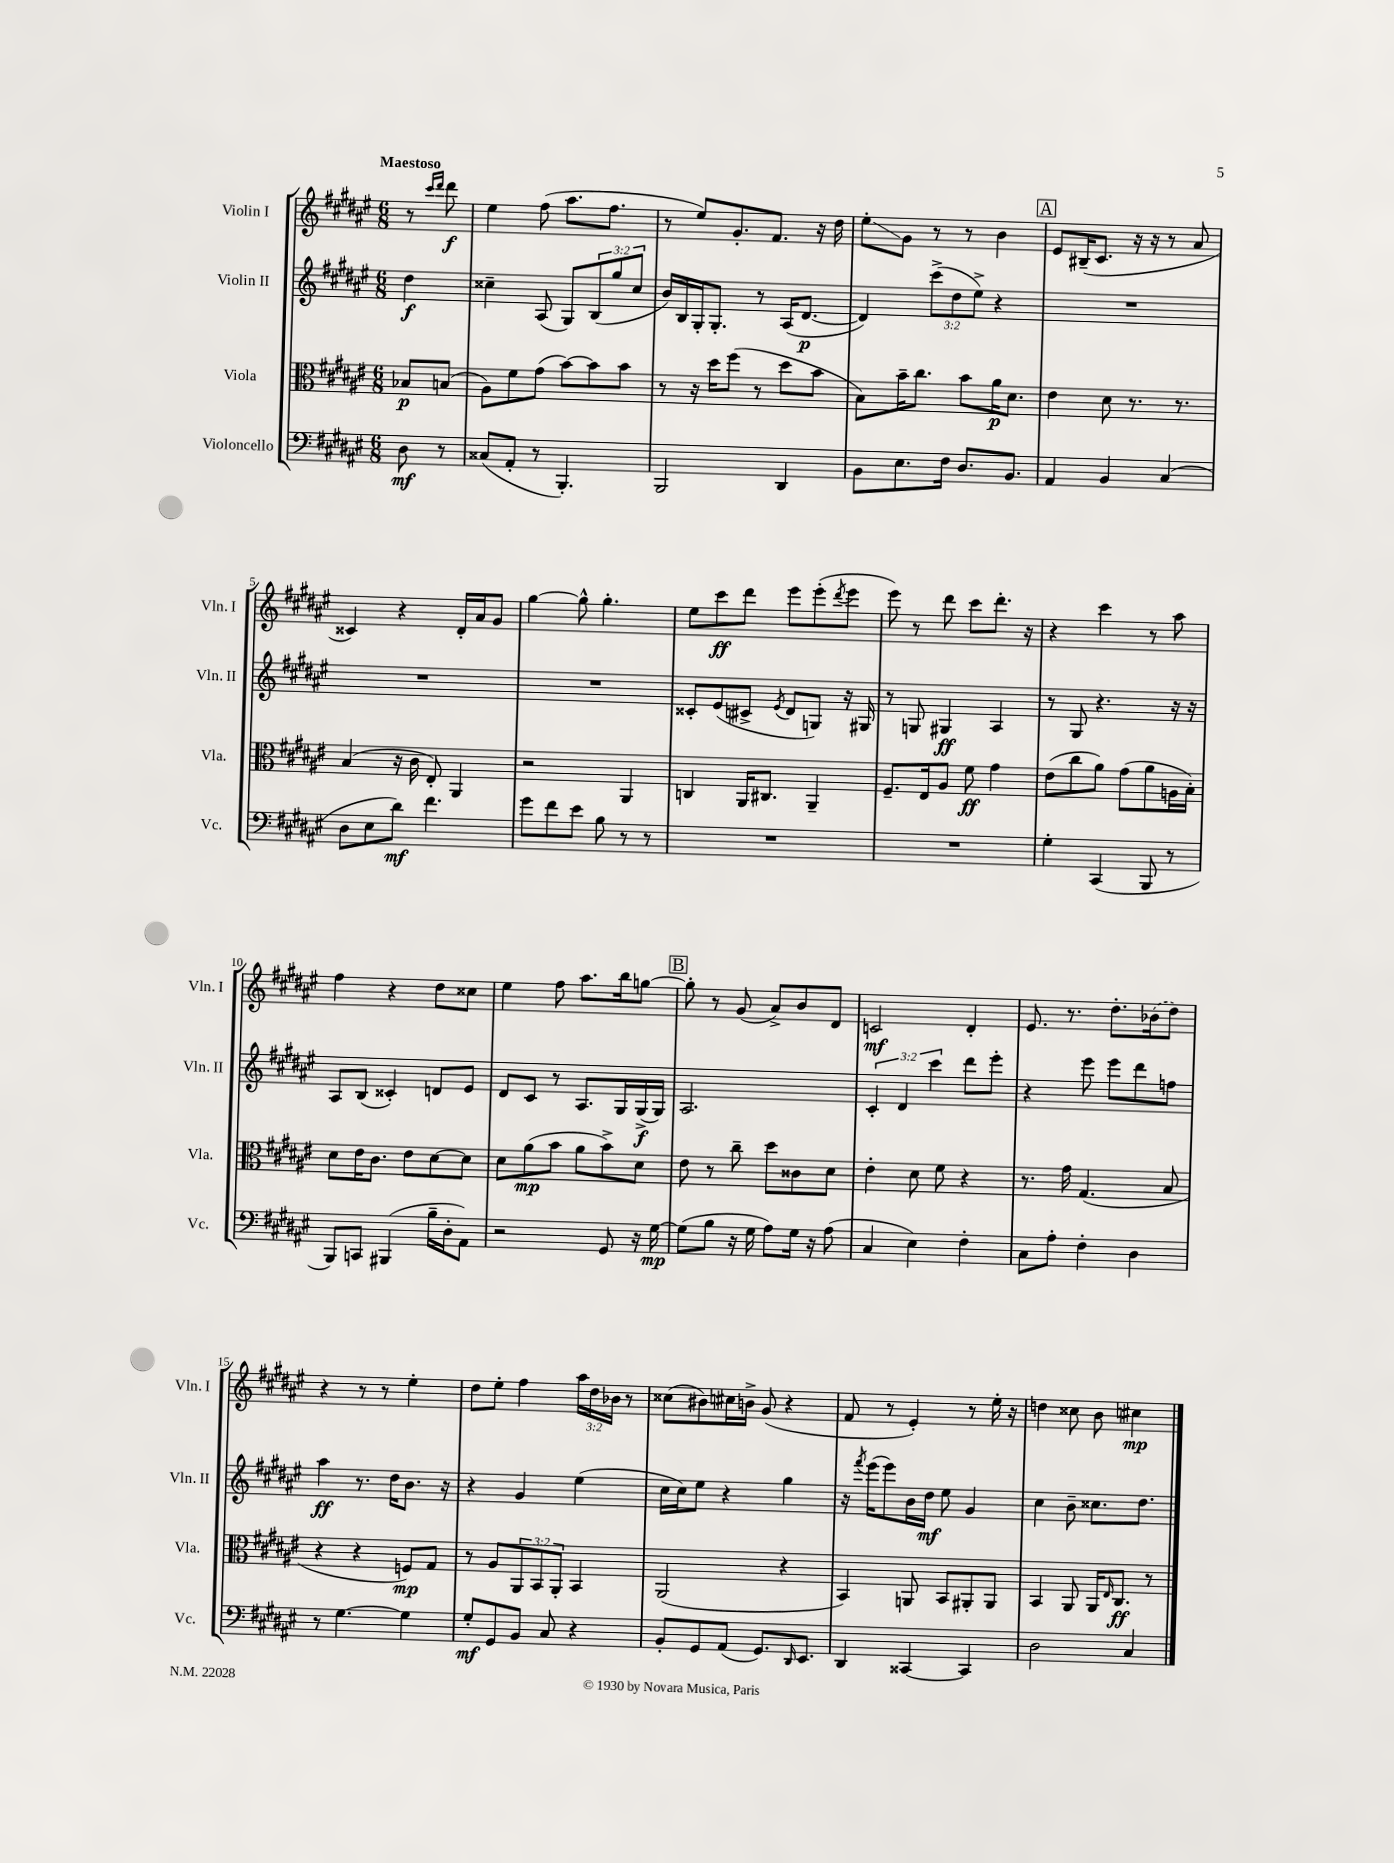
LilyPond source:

<<
\new StaffGroup <<
\new Staff = "s0" \with { instrumentName = "Violin I" shortInstrumentName = "Vln. I" } {
    \clef treble \key fis \major \numericTimeSignature \time 6/8 \override Staff.TupletNumber.text = #tuplet-number::calc-fraction-text \partial 4 \tempo "Maestoso"
    r8 \grace { cis'''16 dis'''16 } dis'''8\f |
    eis''4 fis''8( ais''8. fis''8. |
    r8 eis''8) gis'8.-. fis'8. r16 dis''16 |
    eis''8-.\glissando gis'8 r8 r8 b'4 |
    \mark \markup { \box "A" } eis'8 bis16--( cis'8. r16 r16 r8 ais'8 |
    cisis'4) r4 dis'16-. ais'16 gis'8 |
    gis''4~ gis''8-^ gis''4.-. |
    eis''8 cis'''8\ff dis'''8 eis'''8 eis'''8-.( \acciaccatura { dis'''8 } eis'''8 |
    eis'''8) r8 dis'''8 cis'''8 dis'''8.-. r16 |
    r4 cis'''4 r8 ais''8 |
    fis''4 r4 dis''8 cisis''8 |
    eis''4 fis''8 ais''8. b''16 g''8~ |
    \mark \markup { \box "B" } g''8-. r8 gis'8( ais'8->) b'8 dis'8 |
    c'2\mf dis'4-. |
    eis'8. r8. dis''8.-. \once \slurDashed bes'16( dis''8) |
    r4 r8 r8 eis''4-. |
    dis''8 eis''8-. fis''4 \tuplet 3/2 { ais''16 dis''16 bes'16 } r8 |
    cisis''8( bis'8) cis''16 b'16-> gis'8( r4 |
    fis'8 r8 eis'4-.) r8 eis''16-. r16 |
    d''4 cisis''8 b'8 cis''4\mp \bar "|." |
}
\new Staff = "s1" \with { instrumentName = "Violin II" shortInstrumentName = "Vln. II" } {
    \clef treble \key fis \major \numericTimeSignature \time 6/8 \override Staff.TupletNumber.text = #tuplet-number::calc-fraction-text \partial 4
    dis''4\f |
    cisis''4-- ais8( gis8) \tuplet 3/2 { b8( gis''8 cisis''8 } |
    b'16) b16 gis16-. gis8.-. r8 ais16( dis'8.~\p |
    dis'4) \tuplet 3/2 { cis'''8->( dis''8 eis''8->) } r4 |
    \mark \markup { \box "A" } R2. |
    R2. |
    R2. |
    cisis'8-. eis'8( cis'8-> \acciaccatura { eis'8 } dis'8 g8) r16 gis16 |
    r8 g8 gis4\ff ais4 |
    r8 gis8 r4. r16 r16 |
    ais8 b8( cisis'4-.) d'8 eis'8 |
    dis'8 cis'8 r8 ais8. gis16 gis16->\f( gis16) |
    \mark \markup { \box "B" } ais2. |
    \tuplet 3/2 { cis'4-. dis'4 cis'''4 } dis'''8 eis'''8-. |
    r4 eis'''8 eis'''8 dis'''8 f''8 |
    ais''4\ff r8. dis''16 b'8. r16 |
    r4 gis'4 eis''4( |
    cis''16 cis''16) eis''8 r4 gis''4 |
    r16 \acciaccatura { fis'''8 } eis'''16( eis'''8) b'16 dis''16\mf eis''8 gis'4 |
    cis''4 b'8-- cisis''8. dis''8. \bar "|." |
}
\new Staff = "s2" \with { instrumentName = "Viola" shortInstrumentName = "Vla." } {
    \clef alto \key fis \major \numericTimeSignature \time 6/8 \override Staff.TupletNumber.text = #tuplet-number::calc-fraction-text \partial 4
    bes8\p b8( |
    ais8) fis'8 gis'8( b'8~) b'8 b'8 |
    r8 r16 dis''16 fis''8( r8 dis''8 b'8 |
    b8) b'16-- cis''8. b'8 ais'16\p dis'8. |
    \mark \markup { \box "A" } eis'4 dis'8 r8. r8. |
    b4( r16 cis'16 eis8-.) ais,4 |
    r2 ais,4 |
    c4 ais,16 cis8. ais,4-- |
    fis8.-- eis16 ais8 fis'8\ff gis'4 |
    eis'8( cis''8 ais'8) gis'8( ais'8 a16 b16-.) |
    dis'8 eis'16 cis'8. eis'8 dis'8~ dis'8 |
    dis'8 ais'8\mp( b'8 ais'8 b'8->) dis'8 |
    \mark \markup { \box "B" } eis'8 r8 cis''8-- dis''8 cisis'8 dis'8 |
    eis'4-. dis'8 fis'8 r4 |
    r8. gis'16 gis4.( b8 |
    r4 r4 f8\mp) gis8 |
    r8 ais8 \tuplet 3/2 { ais,8 b,8 ais,8-. } b,4 |
    ais,2( r4 |
    b,4) a,8 b,8 ais,8-. ais,8 |
    b,4 ais,8 ais,16 \grace { eis16 } cis8.\ff r8 \bar "|." |
}
\new Staff = "s3" \with { instrumentName = "Violoncello" shortInstrumentName = "Vc." } {
    \clef bass \key fis \major \numericTimeSignature \time 6/8 \partial 4
    dis8\mf r8 |
    cisis8( ais,8-. r8 b,,4.-.) |
    b,,2 dis,4 |
    b,8 eis8. fis16 dis8. b,8. |
    \mark \markup { \box "A" } ais,4 b,4 cis4( |
    dis8 eis8 dis'8\mf) fis'4. |
    gis'8 fis'8 eis'8 b8 r8 r8 |
    R2. |
    R2. |
    gis4-. cis,4( b,,8 r8 |
    b,,8) c,8 bis,,4( b16-- dis16-. ais,8) |
    r2 gis,8 r16 gis16~\mp |
    \mark \markup { \box "B" } gis8( b8 r16 gis16 ais8) gis16 r16 ais8( |
    cis4 eis4) fis4-. |
    cis8 ais8-. fis4-. dis4 |
    r8 gis4.~ gis4 |
    gis8-.\mf gis,8 b,8 cis8 r4 |
    b,8-. gis,8 ais,8( gis,8.) \grace { dis,16 } eis,8. |
    dis,4 cisis,4~ cisis,4 |
    dis2 cis4 \bar "|." |
}
>>
>>
